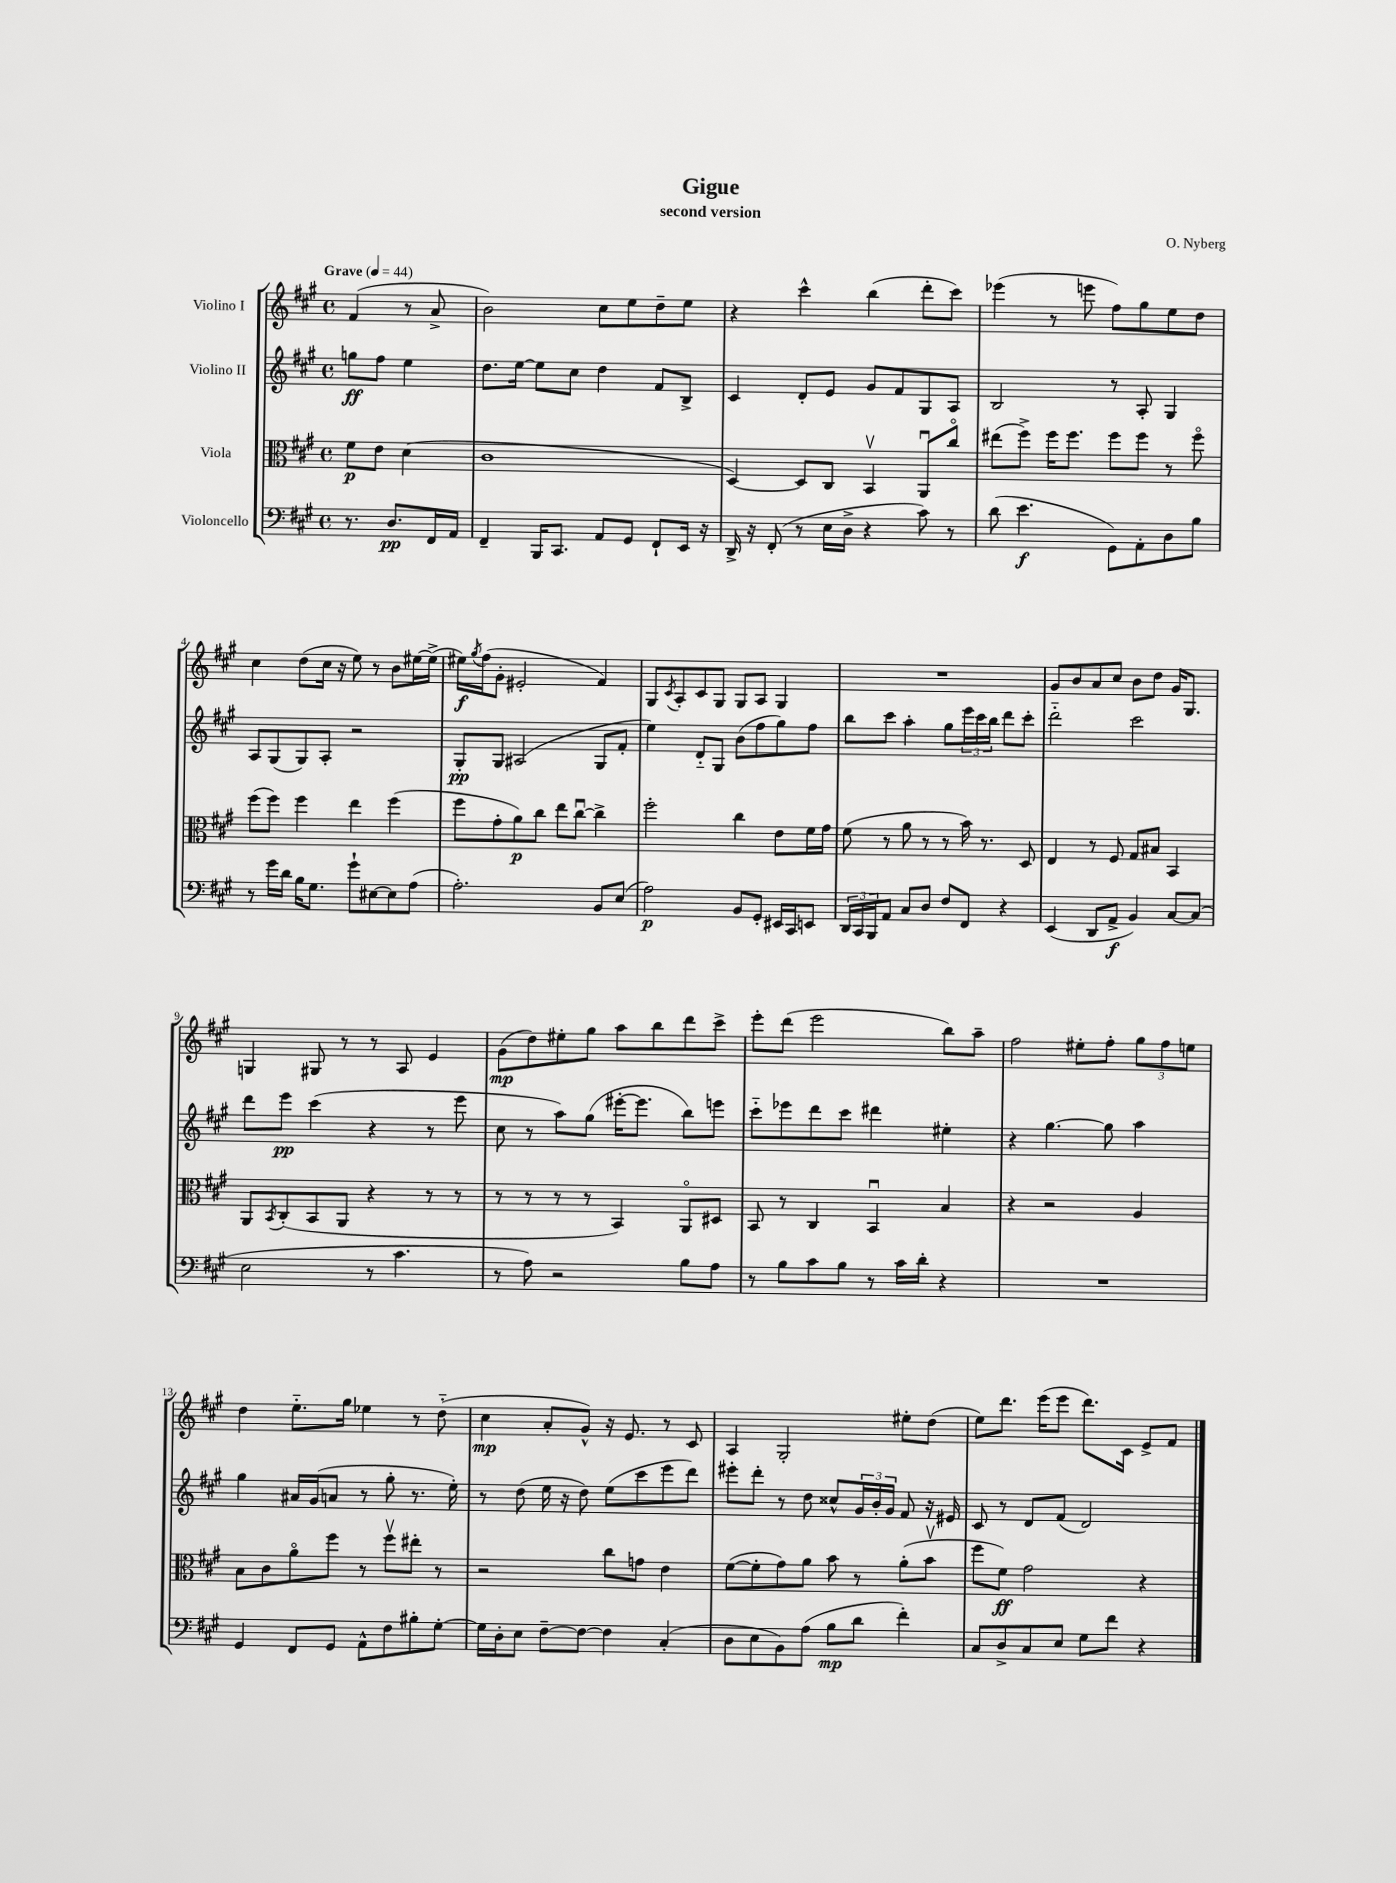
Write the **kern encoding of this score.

**kern	**dynam	**kern	**dynam	**kern	**dynam	**kern	**dynam
*part4	*part4	*part3	*part3	*part2	*part2	*part1	*part1
*staff4	*staff4	*staff3	*staff3	*staff2	*staff2	*staff1	*staff1
*I"Violoncello	*	*I"Viola	*	*I"Violino II	*	*I"Violino I	*
*clefF4	*	*clefC3	*	*clefG2	*	*clefG2	*
*k[f#c#g#]	*	*k[f#c#g#]	*	*k[f#c#g#]	*	*k[f#c#g#]	*
*M4/4	*	*M4/4	*	*M4/4	*	*M4/4	*
*met(c)	*	*met(c)	*	*met(c)	*	*met(c)	*
*MM44	*	*MM44	*	*MM44	*	*MM44	*
=	=	=	=	=	=	=	=
!	!	!	!	!	!	!LO:TX:a:B:t=Grave	!
8.r	.	8f#\L	p	8ggn\L	ff	(4f#/	.
.	.	8e\J	.	8ff#\J	.	.	.
8.D/L	pp	.	.	.	.	.	.
.	.	(4d\	.	4ee\	.	8r	.
16FF#/L	.	.	.	.	.	8a^/	.
16AA/JJ	.	.	.	.	.	.	.
=1	=1	=1	=1	=1	=1	=1	=1
4FF#~/	.	1c#	.	8.dd\L	.	2b\)	.
.	.	.	.	[16ee\Jk	.	.	.
16BBB/KL	.	.	.	8ee\L]	.	.	.
8.CC#/J	.	.	.	.	.	.	.
.	.	.	.	8cc#\J	.	.	.
8AA/L	.	.	.	4dd\	.	8cc#\L	.
8GG#/J	.	.	.	.	.	8ee\	.
8FF#`/L	.	.	.	8f#/L	.	8dd~\	.
16EE/Jk	.	.	.	8B^/J	.	8ee\J	.
16r	.	.	.	.	.	.	.
=2	=2	=2	=2	=2	=2	=2	=2
16DD^/	.	[4D/)	.	4c#/	.	4r	.
16r	.	.	.	.	.	.	.
(8FF#'/	.	.	.	.	.	.	.
8r	.	8D/L]	.	8d'/L	.	4ccc#^^\	.
16E\LL	.	8C#/J	.	8e/J	.	.	.
16D^\JJ	.	.	.	.	.	.	.
4r	.	4BBv/	.	8g#/L	.	(4bb\	.
.	.	.	.	8f#/	.	.	.
8c#\)	.	8AAu/L	.	8G#/	.	8ddd'\L	.
8r	.	8cc#/J	.	8A/J	.	8ccc#\J)	.
=3	=3	=3	=3	=3	=3	=3	=3
(8d\	.	(8ee#X\L	.	2B/	.	(4eee-X\	.
4.e\	f	8ff#^\J)	.	.	.	.	.
.	.	16ff#\KL	.	.	.	8r	.
.	.	8.ff#\J	.	.	.	.	.
.	.	.	.	.	.	8eeen\	.
8GG#\L)	.	8ff#\L	.	8r	.	8ff#\L)	.
8AA'\	.	8ff#\J	.	8A'/	.	8gg#\	.
8D\	.	8r	.	4G#/	.	8ee\	.
8B\J	.	8ff#\	.	.	.	8dd\J	.
!!LO:LB:g=z
=4	=4	=4	=4	=4	=4	=4	=4
8r	.	(8ff#\L	.	8A/L	.	4cc#\	.
16g#\LL	.	8ff#\J)	.	(8G#/	.	.	.
16d\JJ	.	.	.	.	.	.	.
16B\KL	.	4ff#\	.	8G#/)	.	(8dd\L	.
8.G#\J	.	.	.	.	.	.	.
.	.	.	.	8A'/J	.	16cc#\Jk	.
.	.	.	.	.	.	16r	.
8g#`\L	.	4ee\	.	2r	.	8ee\)	.
[8E#X\	.	.	.	.	.	8r	.
8E#\]	.	(4ff#\	.	.	.	8b\L	.
(8A\J	.	.	.	.	.	[16ee#X\L	.
.	.	.	.	.	.	(16ee#^\JJ]	.
=5	=5	=5	=5	=5	=5	=5	=5
2.A'\)	.	8ff#\L	.	8G#'/L	pp	16ee#X\LL)	f
.	.	.	.	.	.	8qgg#/	.
.	.	.	.	.	.	(16ff#\J	.
.	.	8g#'\	.	8G#/J	.	8g#'\J	.
.	.	8a\)	p	(2A#X/	.	2e#X'/	.
.	.	8cc#\J	.	.	.	.	.
.	.	8ee\L	.	.	.	.	.
.	.	[8cc#u\J	.	.	.	.	.
8BB/L	.	4cc#^\]	.	8G#/L	.	4f#/)	.
(8E/J	.	.	.	8f#'/J	.	.	.
=6	=6	=6	=6	=6	=6	=6	=6
2A\)	p	2ff#'\	.	4ee\)	.	8G#/L	.
.	.	.	.	.	.	8qc#/	.
.	.	.	.	.	.	8A'/	.
.	.	.	.	8d/L	.	8c#/	.
.	.	.	.	8G#/J	.	8G#/J	.
8BB/L	.	4cc#\	.	(8b\L	.	8G#/L	.
8GG#'/J	.	.	.	8ff#\	.	8A/J	.
16EE#X/LL	.	8e\L	.	8gg#\)	.	4G#/	.
16CC#/J	.	.	.	.	.	.	.
8EEn/J	.	16f#\L	.	8ff#\J	.	.	.
.	.	16g#\JJ	.	.	.	.	.
=7	=7	=7	=7	=7	=7	=7	=7
24DD/LL	.	(8f#\	.	8bb\L	.	1r	.
24CC#/	.	.	.	.	.	.	.
24BBB/J	.	.	.	.	.	.	.
8AA/J	.	8r	.	8ccc#\J	.	.	.
8C#/L	.	8a\	.	4aa'\	.	.	.
8D/J	.	8r	.	.	.	.	.
8F#/L	.	8r	.	8gg#\L	.	.	.
8FF#/J	.	16b\)	.	24eee\L	.	.	.
.	.	.	.	24ccc#\	.	.	.
.	.	8.r	.	.	.	.	.
.	.	.	.	24bb\JJ	.	.	.
4r	.	.	.	8ddd\L	.	.	.
.	.	8D/	.	8ccc#'\J	.	.	.
=8	=8	=8	=8	=8	=8	=8	=8
(4EE/	.	4E/	.	2ddd\	.	8g#/L	.
.	.	.	.	.	.	8b/	.
8DD/L	.	8r	.	.	.	8a/	.
8AA^/J	f	8F#/	.	.	.	8cc#/J	.
4BB/)	.	8G#/L	.	2ccc#\	.	8b\L	.
.	.	8B#X/J	.	.	.	8dd\J	.
[8C#/L	.	4BB/	.	.	.	16g#/KL	.
.	.	.	.	.	.	8.G#/J	.
(8C#/J]	.	.	.	.	.	.	.
!!LO:LB:g=z
=9	=9	=9	=9	=9	=9	=9	=9
2E\	.	8AA/L	.	8ddd\L	.	4Gn/	.
.	.	8qBB/	.	.	.	.	.
.	.	(8C#'/	.	8eee\J	pp	.	.
.	.	8BB/	.	(4ccc#\	.	8G#X/	.
.	.	8AA/J	.	.	.	8r	.
8r	.	4r	.	4r	.	8r	.
4.c#\	.	.	.	.	.	8A/	.
.	.	8r	.	8r	.	4e/	.
.	.	8r	.	8eee\	.	.	.
=10	=10	=10	=10	=10	=10	=10	=10
8r	.	8r	.	8cc#\	.	(8g#\L	mp
8A\)	.	8r	.	8r	.	8dd\)	.
2r	.	8r	.	8aa\L)	.	8ee#X'\	.
.	.	8r	.	(8gg#\J	.	8gg#\J	.
.	.	4BB/)	.	[16eee#X'\KL	.	8aa\L	.
.	.	.	.	8.eee#\J]	.	.	.
.	.	.	.	.	.	8bb\	.
8B\L	.	8AA/L	.	8bb\L)	.	8ddd\	.
8A\J	.	8D#X/J	.	8eeen\J	.	8ccc#^\J	.
=11	=11	=11	=11	=11	=11	=11	=11
8r	.	8BB/	.	8ccc#\L	.	8eee'\L	.
8B\L	.	8r	.	8eee-X\	.	(8ddd\J	.
8c#\	.	4C#/	.	8ddd\	.	2eee\	.
8B\J	.	.	.	8ccc#\J	.	.	.
8r	.	4BBu/	.	4ddd#X\	.	.	.
16c#\LL	.	.	.	.	.	.	.
16d'\JJ	.	.	.	.	.	.	.
4r	.	4B/	.	4ee#X'\	.	8bb\L)	.
.	.	.	.	.	.	8aa~\J	.
=12	=12	=12	=12	=12	=12	=12	=12
1r	.	4r	.	4r	.	2ff#\	.
.	.	2r	.	[4.gg#\	.	.	.
.	.	.	.	.	.	8ee#X'\L	.
.	.	.	.	8gg#\]	.	8ff#'\J	.
.	.	4A/	.	4aa\	.	12gg#\L	.
.	.	.	.	.	.	12ff#\	.
.	.	.	.	.	.	12een\J	.
!!LO:LB:g=z
=13	=13	=13	=13	=13	=13	=13	=13
4GG#/	.	8B\L	.	4gg#\	.	4dd\	.
.	.	8c#\	.	.	.	.	.
8FF#/L	.	8a\	.	16a#X/LL	.	8.ee\L	.
.	.	.	.	(16g#/J	.	.	.
8GG#/J	.	8ff#\J	.	8an/J	.	.	.
.	.	.	.	.	.	16gg#\Jk	.
8AA^^\L	.	8r	.	8r	.	4ee-X\	.
8F#\	.	8ff#v\L	.	8gg#'\	.	.	.
8B#X'\	.	8ee#X'\J	.	8.r	.	8r	.
[8G#'\J	.	8r	.	.	.	(8dd\	.
.	.	.	.	16ee'\)	.	.	.
=14	=14	=14	=14	=14	=14	=14	=14
16G#\LL]	.	2r	.	8r	.	4cc#\	mp
16D'\J	.	.	.	.	.	.	.
8E\J	.	.	.	(8dd\	.	.	.
[8F#~\L	.	.	.	16ee\	.	8a'/L	.
.	.	.	.	16r	.	.	.
8F#\J_	.	.	.	8dd\)	.	8g#^^/J)	.
4F#\]	.	8cc#\L	.	(8ee\L	.	16r	.
.	.	.	.	.	.	8.e/	.
.	.	8gn\J	.	8ccc#\	.	.	.
(4C#'/	.	4e\	.	8eee\	.	8r	.
.	.	.	.	8ddd\J)	.	8c#/	.
=15	=15	=15	=15	=15	=15	=15	=15
8D\L	.	([8f#\L	.	8eee#X'\L	.	4A/	.
8E\	.	8f#'\]	.	8ddd'\J	.	.	.
8BB\)	.	8g#\)	.	8r	.	2G#'/	.
(8A\J	.	8a\J	.	8dd\	.	.	.
8B\L	mp	8b\	.	8cc##X^^/L	.	.	.
8d\J	.	8r	.	24g#/L	.	.	.
.	.	.	.	24b'/	.	.	.
.	.	.	.	24g#/JJ	.	.	.
4f#'\)	.	(8a'\L	.	8f#/	.	8ee#X'\L	.
.	.	8bv\J	.	16r	.	(8dd\J	.
.	.	.	.	16e#X/	.	.	.
=16	=16	=16	=16	=16	=16	=16	=16
8C#/L	.	8ff#\L	.	8c#/	.	8ee\L)	.
8D^/	.	8f#\J)	ff	8r	.	8.ddd\J	.
8C#/	.	2g#\	.	8d/L	.	.	.
.	.	.	.	.	.	(16eee\KL	.
8E/J	.	.	.	(8f#/J	.	8eee\J	.
8G#\L	.	.	.	2d/)	.	8.ddd\L)	.
8f#\J	.	.	.	.	.	.	.
.	.	.	.	.	.	16c#\Jk	.
4r	.	4r	.	.	.	8e^/L	.
.	.	.	.	.	.	8f#/J	.
==	==	==	==	==	==	==	==
*-	*-	*-	*-	*-	*-	*-	*-
